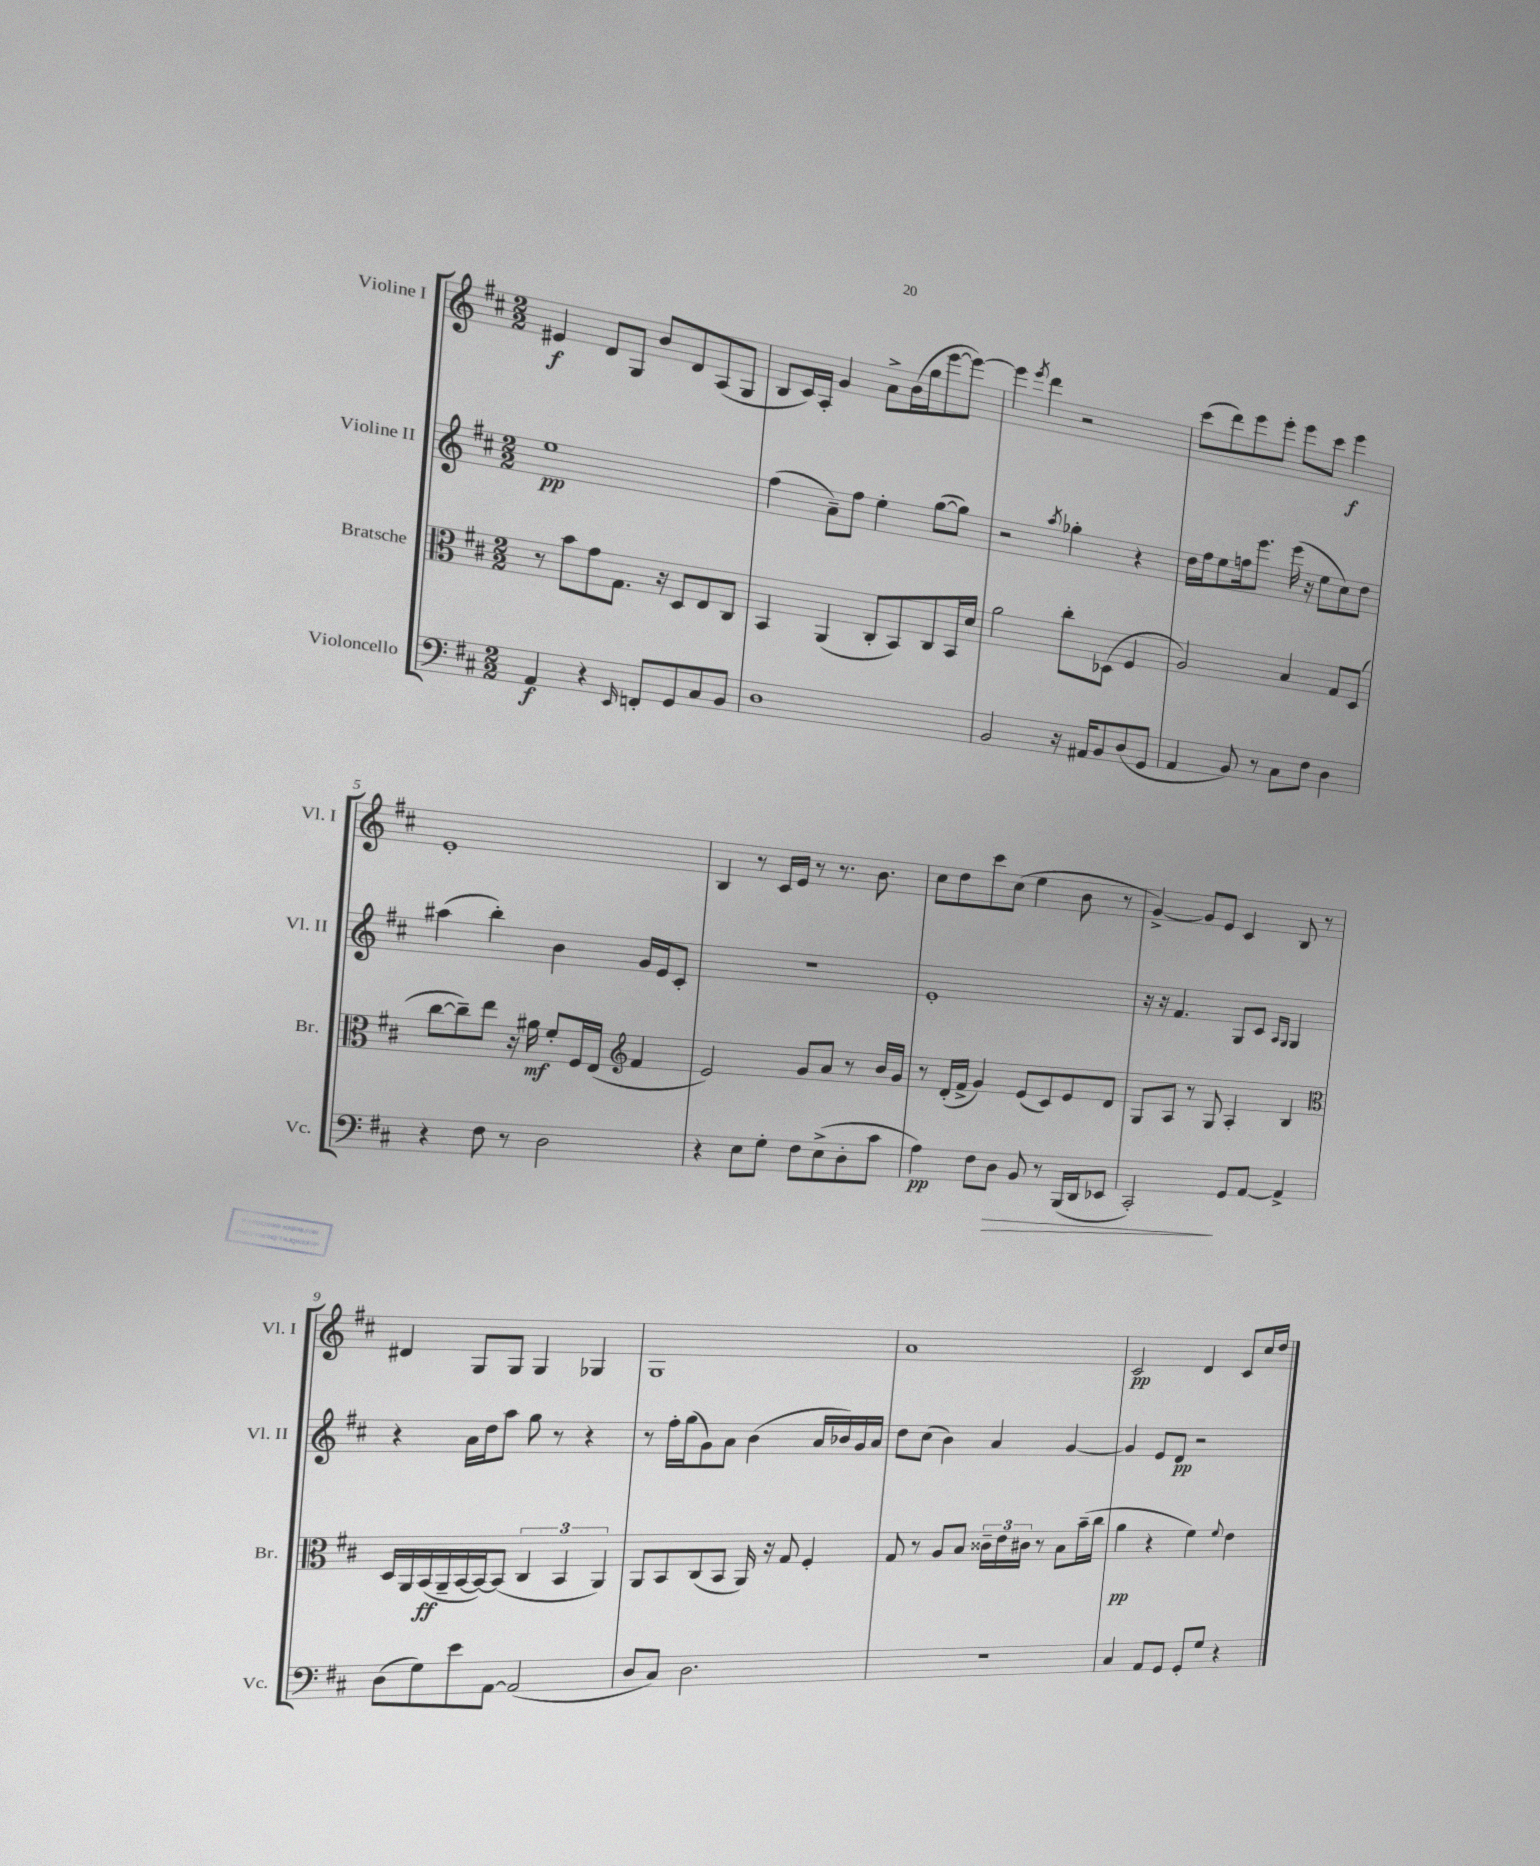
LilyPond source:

<<
\new StaffGroup <<
\new Staff = "s0" \with { instrumentName = "Violine I" shortInstrumentName = "Vl. I" } {
    \clef treble \key d \major \numericTimeSignature \time 2/2
    eis'4\f d'8 g8 b'8 d'8 a8( g8 |
    b8 cis'16) a16-. g'4 a'8-> b'16( g''16 e'''8~ e'''8~) |
    e'''4 \acciaccatura { e'''8 } d'''4 r2 |
    cis'''8( d'''8) e'''8 e'''8-. e'''8 cis'''8 e'''4\f |
    e'1-. |
    b4 r8 cis'16 e'16 r8 r8. b'8. |
    cis''8 d''8 cis'''8 cis''8( e''4 b'8 r8 |
    g'4~->) g'8 e'8 cis'4 b8 r8 |
    dis'4 g8 g8 g4 ges4 |
    g1 |
    a'1 |
    cis'2\pp d'4 cis'8 cis''16 d''16 \bar "|." |
}
\new Staff = "s1" \with { instrumentName = "Violine II" shortInstrumentName = "Vl. II" } {
    \clef treble \key d \major \numericTimeSignature \time 2/2
    e''1\pp |
    fis''4( a'8--) fis''8 e''4-. g''8~( g''8) |
    r2 \acciaccatura { a''8 } ges''4-. r4 |
    d''16 fis''16 e''8 f''16 e'''8. e'''16( r16 e''8 cis''8) d''8 |
    ais''4( b''4-.) b'4 g'16 e'16 cis'8-. |
    R1 |
    e'1-. |
    r16 r16 fis'4. g8 cis'8 \grace { a16 g16 } g4 |
    r4 a'16 d''16 a''8 g''8 r8 r4 |
    r8 fis''16-. g''16( g'8) a'8 b'4( a'16 bes'16) g'16 a'16 |
    d''8 cis''8( b'4) a'4 g'4~ |
    g'4 e'8 d'8\pp r2 \bar "|." |
}
\new Staff = "s2" \with { instrumentName = "Bratsche" shortInstrumentName = "Br." } {
    \clef alto \key d \major \numericTimeSignature \time 2/2
    r8 b'8 g'8 g8. r16 d8 e8 cis8 |
    b,4 a,4( cis8-. b,8) cis8 b,16 d'16 |
    a'2 cis''8-. des8( fis4 |
    a2) b4 g8 d8( |
    cis''8~ cis''8--) e''8 r16 ais'16\mf fis'8-. fis16 e16( \clef treble fis'4 |
    e'2) g'8 a'8 r8 b'16 g'16 |
    r8 d'16-.( fis'16-> g'4) e'8( cis'8) e'8 d'8 |
    g8 a8 r8 g8 a4-. b4 |
    \clef alto d16 a,16 b,16\ff( a,16-- b,16~ b,16~) b,8( \tuplet 3/2 { cis4 b,4 a,4) } |
    a,8 b,8 cis8( b,8 a,16) r16 g8 fis4-. |
    g8 r8 a8 b8 \tuplet 3/2 { cisis'16-- e'16 cis'16 } r8 b8 b'16--( cis''16 |
    a'4\pp r4 fis'4) \appoggiatura { fis'8 } e'4 \bar "|." |
}
\new Staff = "s3" \with { instrumentName = "Violoncello" shortInstrumentName = "Vc." } {
    \clef bass \key d \major \numericTimeSignature \time 2/2
    a,4\f r4 \grace { e,16 } f,8-. g,8 cis8 b,8 |
    d1 |
    b,2 r16 ais,16 b,8 d8( g,8 |
    a,4 b,8) r8 cis8 fis8 d4 |
    r4 fis8 r8 d2 |
    r4 e8 g8-. fis8 e8->( d8-. cis'8 |
    a4\pp) fis8 d8\> b,8 r8 b,,16( d,16 ees,8 |
    cis,2-.\!) g,8 a,8~ a,4-> |
    d8( g8) e'8 a,8~ a,2( |
    d8 cis8) d2. |
    R1 |
    cis4 a,8 g,8 g,8-. g8 r4 \bar "|." |
}
>>
>>
